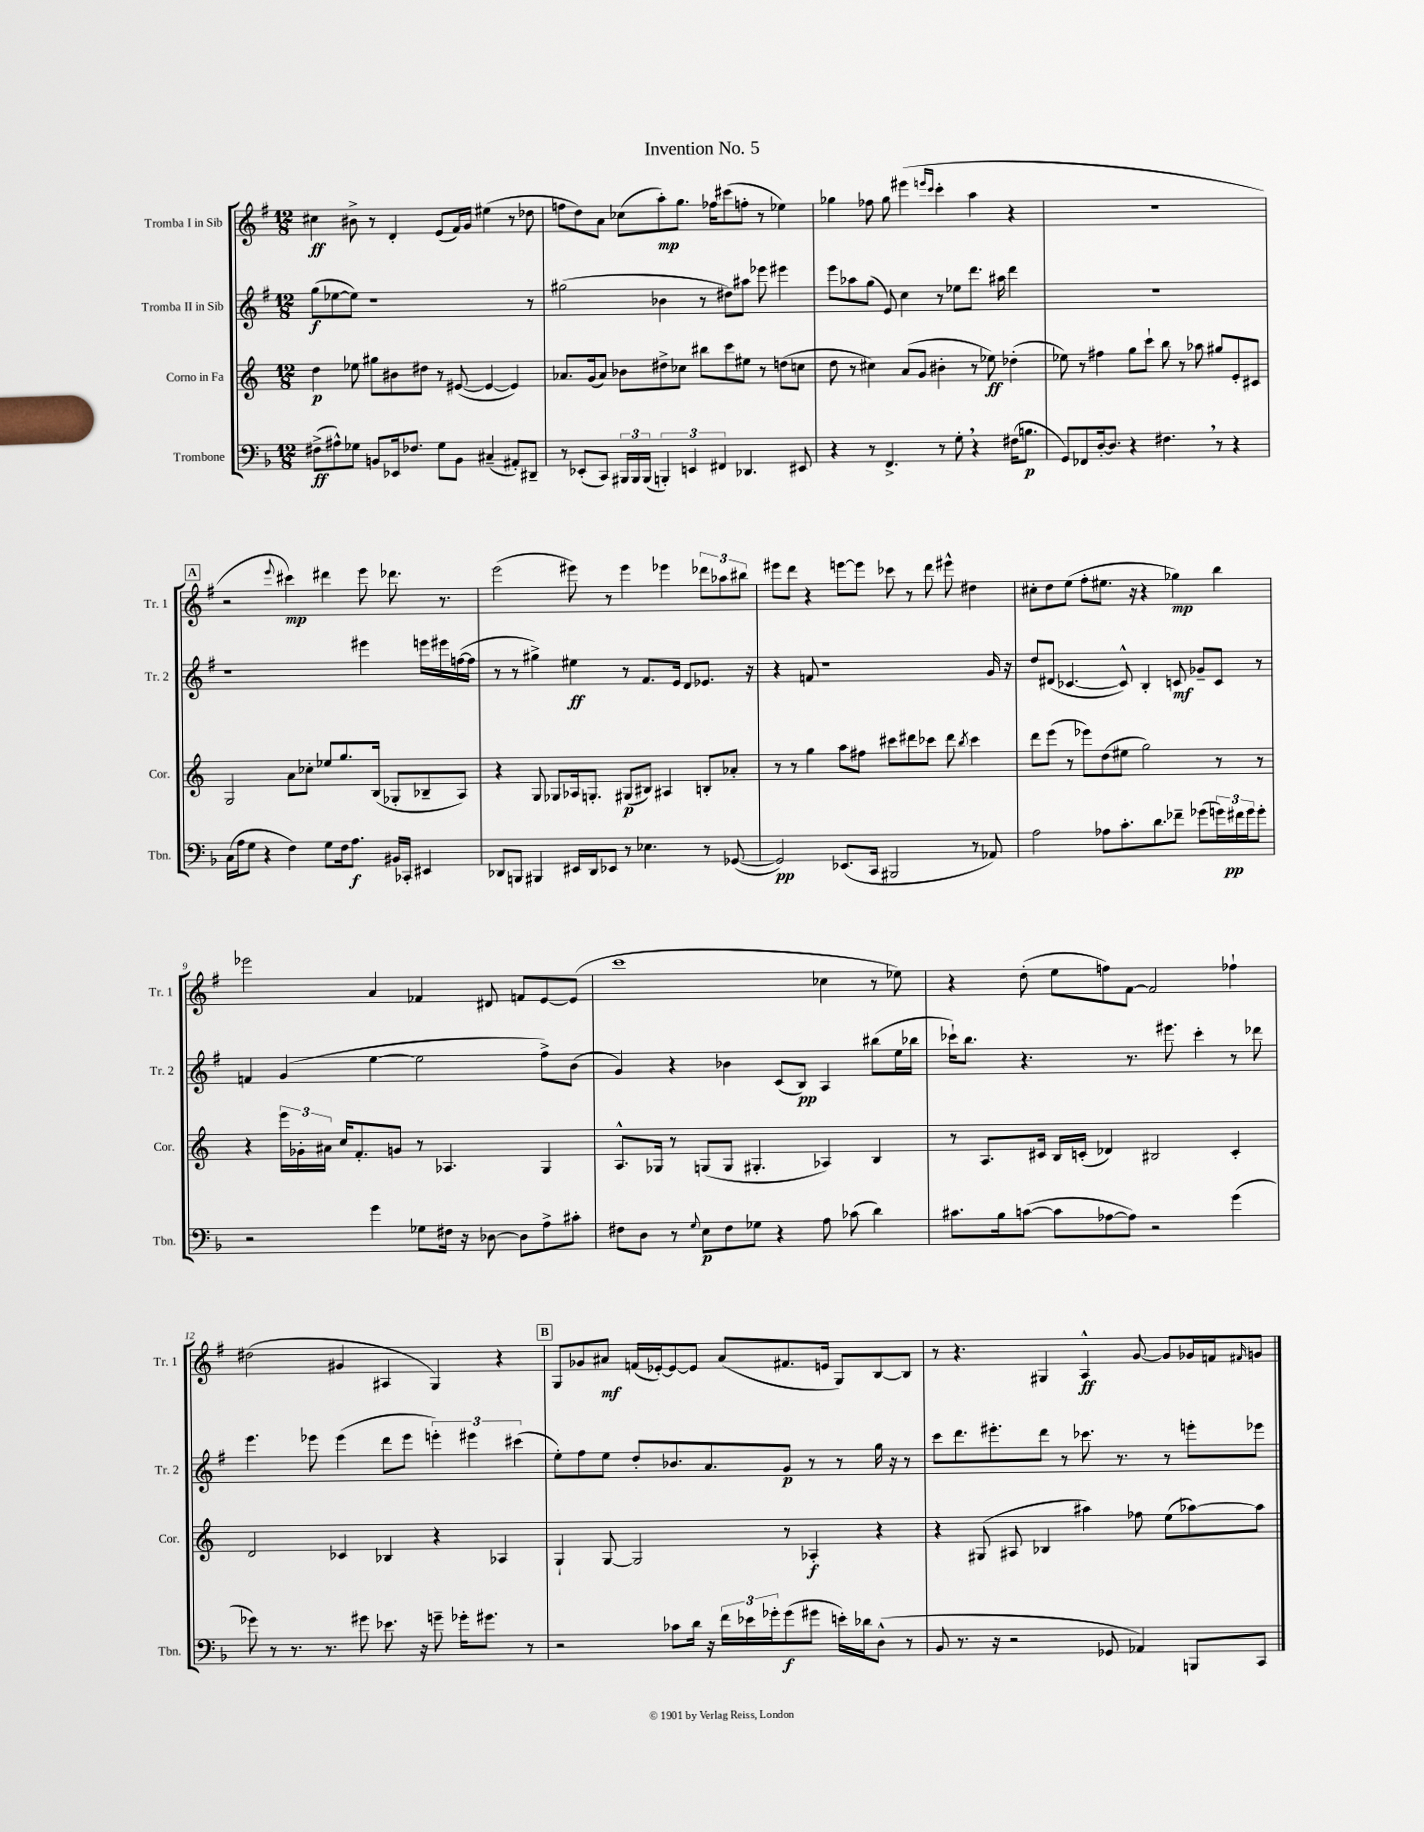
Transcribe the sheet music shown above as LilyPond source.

\header { title = "Invention No. 5" }
<<
\new StaffGroup <<
\new Staff = "s0" \with { instrumentName = "Tromba I in Sib" shortInstrumentName = "Tr. 1" } {
    \clef treble \key g \major \numericTimeSignature \time 12/8
    cis''4\ff bis'8-> r8 d'4-. e'8( fis'16) g'16 eis''4( r8 des''8 |
    f''8 d''8) a'8 ces''8( a''8-.\mp) g''8. fes''16 cis'''8( f''8-. r8 ees''4) |
    ges''4 fes''8 ges''8 eis'''4( \grace { e'''16 c'''16 } c'''4-. a''4 r4 |
    R1. |
    \mark \markup { \box "A" } r2 \appoggiatura { e'''8 } cis'''4\mp) dis'''4 e'''8 des'''8. r8. |
    e'''2( eis'''8) r8 eis'''4 ees'''4 \tuplet 3/2 { des'''8 aes''8 bis''8 } |
    eis'''8 d'''8 r4 e'''8~ e'''8 ces'''8 r8 d'''8 eis'''8-^ dis''4 |
    cis''8-. d''8 e''8( fis''8-. eis''8. r16 r4 ges''4\mp) b''4 |
    ees'''2 a'4 fes'4 dis'8 f'8 e'8~ e'8( |
    c'''1 ces''4 r8 ees''8) |
    r4 d''8-.( e''8 f''8) fis'8~ fis'2 fes''4-! |
    dis''2( gis'4 ais4 g4) r4 |
    \mark \markup { \box "B" } g8 ges'8 ais'8\mf f'16( ees'16~-.) ees'8~ ees'8 ais'8( fis'8. e'16 g8) b8~ b8 |
    r8 r4. gis4 a4-^\ff g'8~ g'8 ges'16 f'16 \grace { fis'16 } g'8 \bar "|." |
}
\new Staff = "s1" \with { instrumentName = "Tromba II in Sib" shortInstrumentName = "Tr. 2" } {
    \clef treble \key g \major \numericTimeSignature \time 12/8
    g''8\f( ees''8~ ees''8) r1 r8 |
    gis''2( bes'4 r8 dis''8) ais''8 ees'''8 eis'''4 |
    e'''8 aes''8 g''8( e'8) c''4 r8 ees''8 d'''8. ais''16 d'''4 |
    R1. |
    \mark \markup { \box "A" } r1 eis'''4 e'''16 eis'''16 f''16~( f''16 |
    r8 r8 gis''4->) eis''4\ff r8 fis'8. e'16 d'8 ees'8. r16 |
    r4 f'8 r1 g'16 r16 |
    d''8 dis'8( ces'4.~ ces'8-^) b4-. c'8\mf ges'8-- c'8 r8 |
    f'4 g'4( e''4~ e''2 fis''8->) b'8( |
    g'4) r4 bes'4 c'8( b8\pp) a4 bis''8( e''16 bes''16 |
    ces'''16-!) b''8. r4. r8. eis'''8. ces'''4-. r8 des'''8 |
    e'''4. ees'''8 ees'''4( d'''8 ees'''8 \tuplet 3/2 { e'''4-.) eis'''4 cis'''4( } |
    \mark \markup { \box "B" } e''8-.) fis''8 e''8 d''8-. bes'8. a'8. g'8\p r8 r8 g''16 r16 r8 |
    c'''8 d'''8. eis'''8.-. d'''8 r8 ces'''8. r8. r8 e'''8-. ees'''8 \bar "|." |
}
\new Staff = "s2" \with { instrumentName = "Corno in Fa" shortInstrumentName = "Cor." } {
    \clef treble \key c \major \numericTimeSignature \time 12/8
    d''4\p ees''8 gis''8 bis'8 dis''8 r8 eis'8~( eis'4~ eis'4) |
    aes'8. g'16( aes'8) bes'8 dis''8-> ces''8 bis''8 c'''8 eis''8 r8 d''8( c''8 |
    d''8 r8 cis''4) a'8( g'8 bis'4-. r8 ees''8\ff) des''4-.( |
    ees''8) r8 fis''4 g''8 c'''8-! b''8 r8 aes''8 gis''8 e'8-. cis'8 |
    \mark \markup { \box "A" } g2 a'8 ces''8-. ees''8 g''8. b16( ges8-. bes8-- a8) |
    r4 g8 ges8 aes16 g8.-. gis8\p( bis8) ais4 b8-. aes'8-. |
    r8 r8 g''4 a''8 fis''8 cis'''8 dis'''8 ces'''8 dis'''8 \acciaccatura { b''8 } ces'''4 |
    d'''8 e'''8( r8 ees'''8) d''8( eis''8 g''2) r8 r8 |
    r4 \tuplet 3/2 { e'''16 ges'16-. ais'16 } c''16 f'8.-. g'8 r8 aes4. g4 |
    a8.-^ ges16 r8 g8( g8 gis4.-. aes4) b4 |
    r8 a8. cis'16 b16 c'16-.( des'4) bis2 c'4-. |
    d'2 ces'4 bes4 r4 aes4 |
    \mark \markup { \box "B" } g4-! g8~ g2 r8 aes4-.\f r4 |
    r4 gis8( ais8 bes4 ais''4) fes''8 e''8( aes''8~) aes''8 \bar "|." |
}
\new Staff = "s3" \with { instrumentName = "Trombone" shortInstrumentName = "Tbn." } {
    \clef bass \key f \major \numericTimeSignature \time 12/8
    fis8->\ff( ais8-^) ges8 b,8 ees,16 fes8. ges8 b,8 cis4--( ais,8-.) dis,8-- |
    r8 ees,8-.( c,8) \tuplet 3/2 { bis,,16 bis,,16 bis,,16( } \tuplet 3/2 { b,,4-.) e,4 fis,4 } des,4. eis,8 |
    r4 r8 f,4.-> r8 g8-. \breathe r4 fis16( b8.\p |
    g,8) fes,8 d16~-. d8. r4 fis4. \breathe r8 r4 |
    \mark \markup { \box "A" } c16( a16 g8 r4 f4) g8 f16 a8.\f bis,16 ces,16-. eis,4 |
    des,8 b,,8 bis,,4 eis,16 des,16 ees,8 r8 ees4. r8 ges,8~( |
    ges,2\pp) ees,8.( c,16 bis,,2 r8 aes,8) |
    a2 aes8 c'8.-. d'8. fes'8-- ges'8( \tuplet 3/2 { g'16) fis'16\pp g'16 } g'8-. |
    r2 g'4 ges8 fis16 r16 des8~ des8 a8-> cis'8-. |
    fis8 d8 r8 \appoggiatura { g8 } e8\p fis8 ges8 r4 a8 ces'8( d'4) |
    cis'8. bes16 c'8~( c'8 aes8~ aes8) r2 g'4( |
    ges'8) r8 r8. r8. gis'8 ees'8. r16 g'8-- ges'16-. gis'8. r8 |
    \mark \markup { \box "B" } r2 ces'8 d'16 r16 \tuplet 3/2 { f'16 ees'16 ges'16-. } ges'8\f( gis'8 e'16-.) des'16 d8-^( r8 |
    bes,8 r8. r16 r2 ges,8 aes,4) b,,8 c,8 \bar "|." |
}
>>
>>
